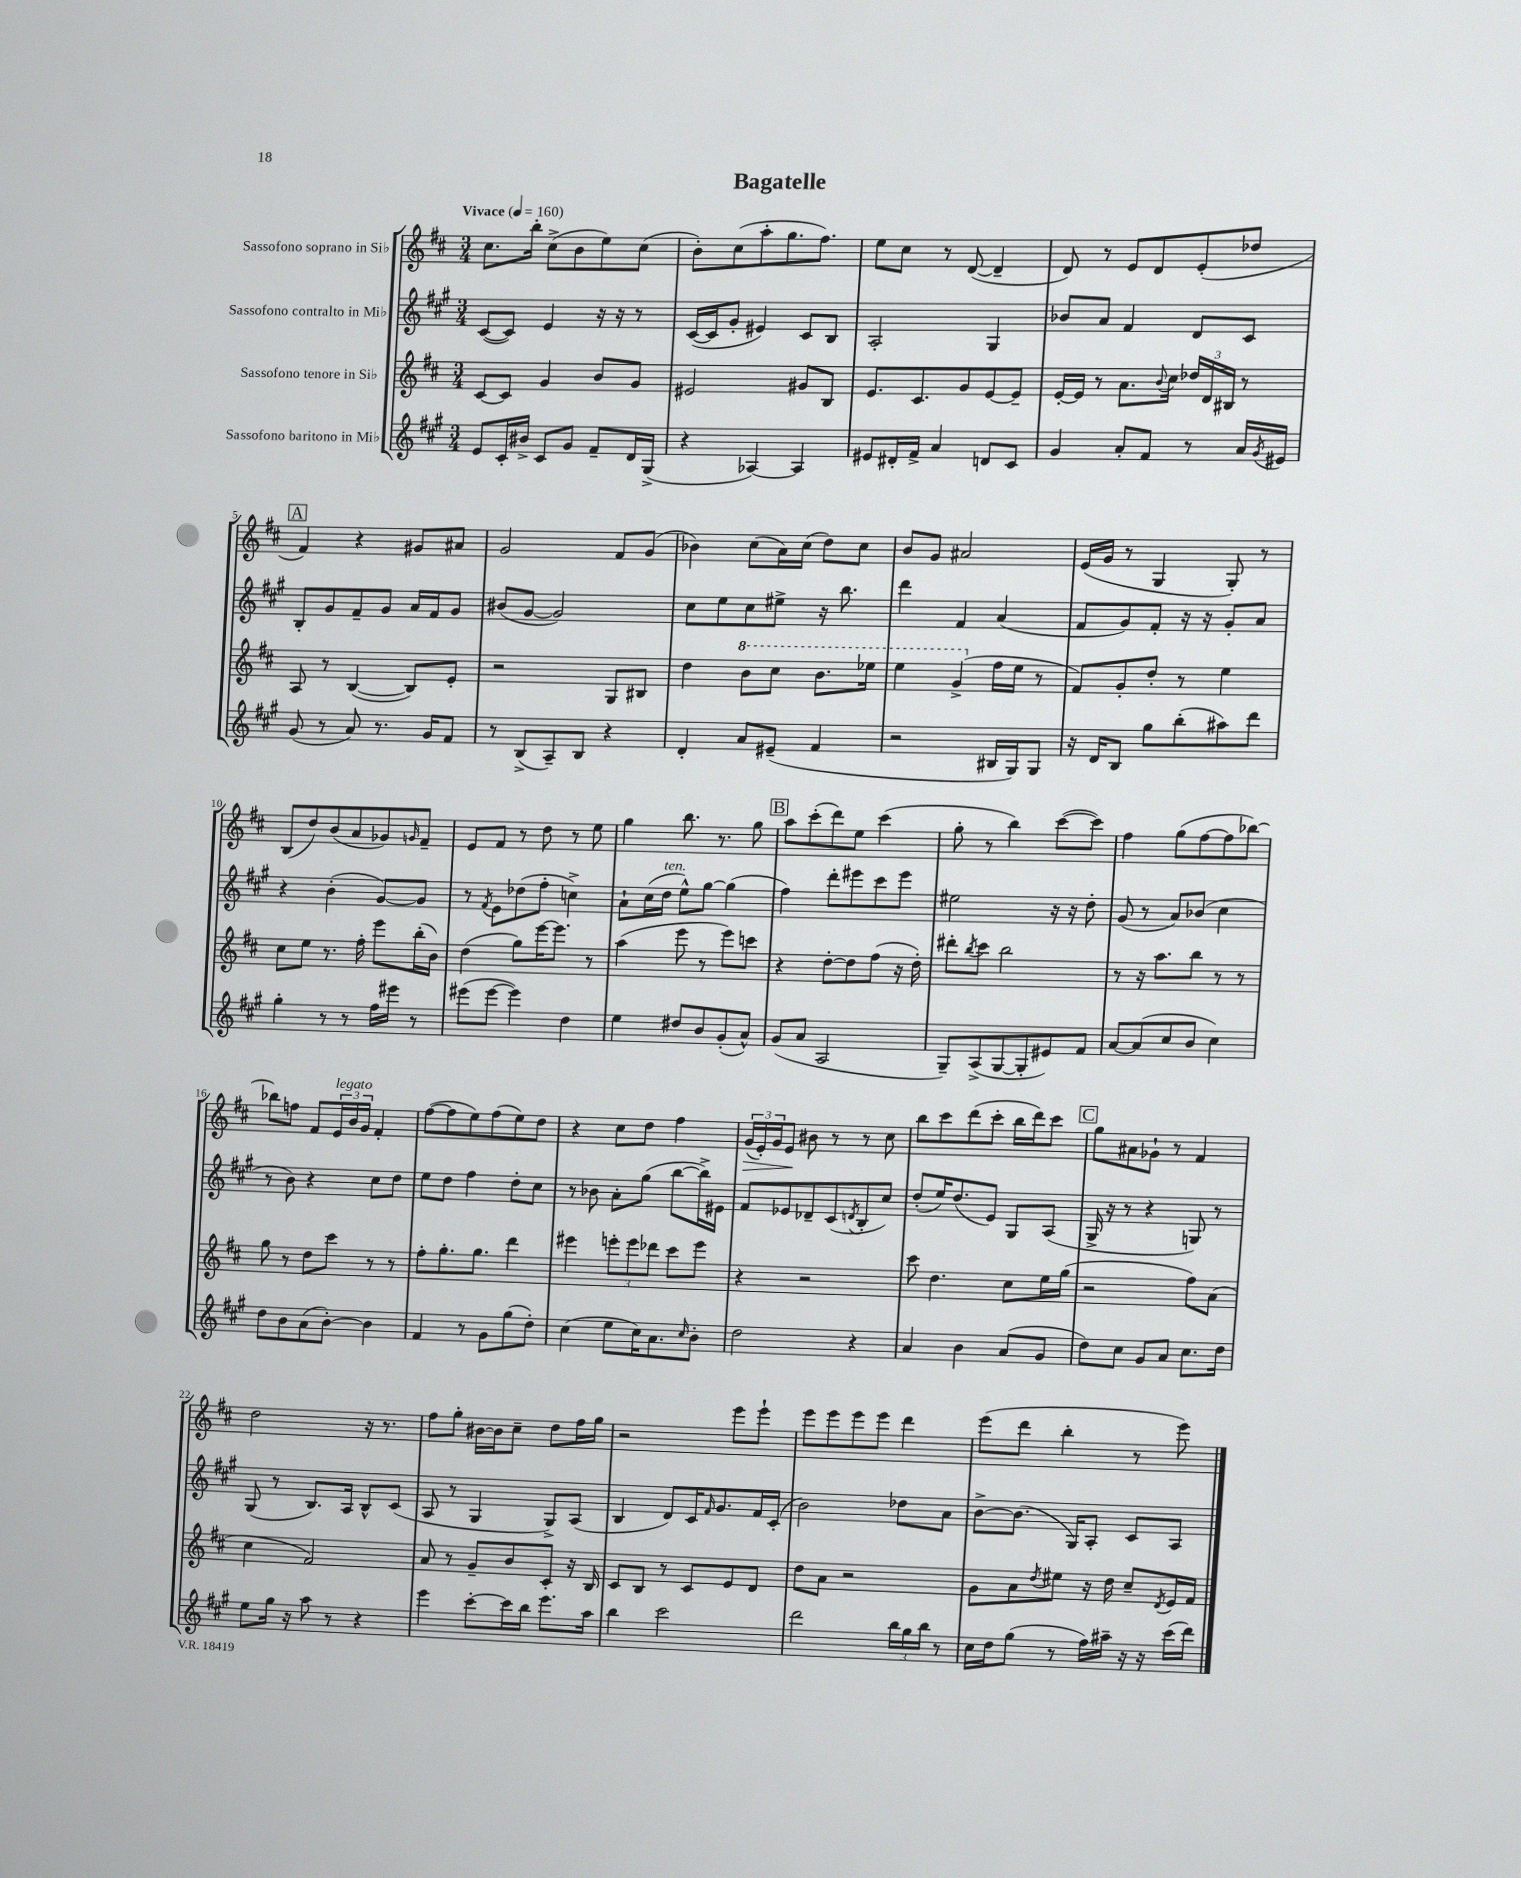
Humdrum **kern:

**kern	**kern	**kern	**kern	**dynam
*part4	*part3	*part2	*part1	*part1
*staff4	*staff3	*staff2	*staff1	*staff1
*I"Sassofono baritono in Mi♭	*I"Sassofono tenore in Si♭	*I"Sassofono contralto in Mi♭	*I"Sassofono soprano in Si♭	*
*clefG2	*clefG2	*clefG2	*clefG2	*
*k[f#c#g#]	*k[f#c#]	*k[f#c#g#]	*k[f#c#]	*
*M3/4	*M3/4	*M3/4	*M3/4	*
*MM160	*MM160	*MM160	*MM160	*
=1	=1	=1	=1	=1
!	!	!	!LO:TX:a:B:t=Vivace	!
8e/L	[8c#/L	([8c#/L	8.cc#\L	.
16c#'/L	8c#/J]	8c#/J])	.	.
16b#X^/JJ	.	.	16bb'\Jk	.
8c#/L	4g/	4e/	(8cc#^\L	.
8g#/J	.	.	8b\	.
8f#~/L	8b/L	16r	8ee\)	.
.	.	16r	.	.
16d/L	8g/J	8r	(8cc#\J	.
(16G#^/JJ	.	.	.	.
=2	=2	=2	=2	=2
4r	2e#X/	([16c#/LL	8b'\L)	.
.	.	16c#/J]	.	.
.	.	8g#'/J	(8cc#\	.
[4A-X/)	.	4e#X/)	8aa'\	.
.	.	.	8.gg\	.
4A-/]	8g#X/L	8c#/L	.	.
.	.	.	8.ff#\J)	.
.	8B/J	8B/J	.	.
=3	=3	=3	=3	=3
8e#X/L	8.e/L	2A'/	8ee\L	.
16d#X'/L	.	.	8cc#\J	.
16f#^/JJ	8.c#/	.	.	.
4a/	.	.	8r	.
.	8g/	.	([8d/	.
8dn/L	[8e/	4G#/	4d~/]	.
8c#/J	8e~/J]	.	.	.
=4	=4	=4	=4	=4
4g#/	[16e'/LL	8b-X/L	8d/)	.
.	16e/JJ]	.	.	.
.	8r	8a/J	8r	.
8a'/L	8.a\L	4f#/	8e/L	.
8f#/J	.	.	8d/	.
.	8qqb/	.	.	.
.	16cc#\Jk	.	.	.
8r	24dd-X/LL	8d/L	(8e'/	.
.	24d/	.	.	.
.	24B#X/JJ	.	.	.
16a/LL	8r	8c#/J	8dd-X/J	.
8qg#/	.	.	.	.
16e#X/JJ	.	.	.	.
!!LO:LB:g=z
!!LO:REH:place=s1:t=A
=5	=5	=5	=5	=5
(8g#/	8A/	8B'/L	4f#/)	.
8r	8r	8g#/	.	.
8a/)	([4B/	8f#~/	4r	.
8.r	.	8g#/J	.	.
.	8B/L])	16a/LL	8g#X/L	.
16g#/KL	.	16f#/J	.	.
8f#/J	8e'/J	8g#/J	8a#X/J	.
=6	=6	=6	=6	=6
8r	2r	(8b#X/L	2g/	.
(8B^/L	.	[8g#/J	.	.
8A~/)	.	2g#/])	.	.
8B/J	.	.	.	.
4r	8G/L	.	8f#/L	.
.	8B#X/J	.	(8g/J	.
=7	=7	=7	=7	=7
4d'/	4dd\	8cc#\L	4b-X\)	.
.	.	8ee\	.	.
*	*8va	*	*	*
8a/L	8bb\L	8cc#\	(8cc#\L	.
(8e#X~/J	8ccc#\J	8ee#X^\J	16a\L)	.
.	.	.	(16cc#\JJ	.
4f#/	8.bb\L	16r	8dd\L)	.
.	.	8.bb\	.	.
.	.	.	8cc#\J	.
.	16eee-X\Jk	.	.	.
=8	=8	=8	=8	=8
2r	4eee\	4ddd\	8b/L	.
.	.	.	8g/J	.
.	(4gg^/	4f#/	2a#X/	.
*	*X8va	*	*	*
16B#X/LL	16ff#\LL	(4a/	.	.
16G#/J)	16ee\JJ	.	.	.
8G#/J	8r	.	.	.
=9	=9	=9	=9	=9
16r	8f#/L)	8f#/L	(16e/LL	.
16d/KL	.	.	16g/JJ	.
8B/J	8g'/	8g#/)	8r	.
8gg#\L	8dd'/J	8f#'/J	4G/	.
(8bb'\	8r	16r	.	.
.	.	16r	.	.
8aa#X\)	4ee\	8g#'/L	8G'/)	.
8ddd\J	.	8a/J	8r	.
!!LO:LB:g=z
=10	=10	=10	=10	=10
4gg#'\	8cc#\L	4r	(8B/L	.
.	8ee\J	.	8dd/)	.
8r	8.r	(4b'\	(8b/	.
8r	.	.	8a/	.
.	16ff#'\	.	.	.
16ff#\LL	8eee\L	[8g#/L)	8g-X/)	.
16eee#X\JJ	.	.	.	.
.	.	.	16qqgn/	.
8r	(16bb'\L	8g#/J]	8f#~/J	.
.	16b\JJ)	.	.	.
=11	=11	=11	=11	=11
(8eee#X\L	(4dd\	8r	8e/L	.
.	.	8qf#/	.	.
[8eee#\J	.	8e\L	8f#/J	.
4eee#\])	8gg\L)	(8dd-X\	8r	.
.	[16eee\K	8ff#'\J	8dd\	.
.	8.eee\J]	.	.	.
4dd\	.	4ccn^\)	8r	.
.	8r	.	8ee\	.
=12	=12	=12	=12	=12
4ee\	(4aa\	8a`\L	4gg\	.
.	.	(16cc#\L	.	.
!	!	!LO:TX:a:i:t=ten.	!	!
.	.	16dd\JJ	.	.
8dd#X/L	8eee\	8ee^^\L)	8.bb\	.
8b/	8r	[8gg#\J	.	.
.	.	.	8.r	.
(8g#'/	8eee\L)	(4gg#\]	.	.
8a^^/J)	8cccn\J	.	8gg\	.
!!LO:REH:place=s1:t=B
=13	=13	=13	=13	=13
(8g#/L	4r	4ff#\)	8aa\L	.
8a/J	.	.	(8ccc#'\	.
2A/	[8dd'\L	8ddd'\L	8ddd\)	.
.	8dd\]	8eee#X\	8ee\J	.
.	(8ff#\J	8ccc#\	(4ccc#\	.
.	16r	8eee#\J	.	.
.	16dd'\)	.	.	.
=14	=14	=14	=14	=14
8G#~/L)	8ddd#X'\L	2ee#X\	8gg'\	.
.	8qbb/	.	.	.
(8A^/	8ccc#\J	.	8r	.
[8G#/	2bb\	.	4bb\)	.
8G#'/]	.	.	.	.
8e#X/)	.	16r	([8ccc#\L	.
.	.	16r	.	.
8f#/J	.	8dd'\	8ccc#\J])	.
=15	=15	=15	=15	=15
[8a/L	8r	(8g#/	4ff#\	.
(8a/]	16r	8r	.	.
.	8.aa\L	.	.	.
8cc#/	.	8a/L)	(8gg\L	.
8b/J	8bb\J	(8b-X/J	[8ff#\	.
4cc#\)	8r	4cc#\	8ff#\]	.
.	8r	.	[8bb-X\J)	.
!!LO:LB:g=z
=16	=16	=16	=16	=16
8dd\L	8gg\	8r	8bb-X\L]	.
8b\	8r	8b\)	8ffn\J	.
(8a\	8dd\L	4r	8f#/L	.
!	!	!	!LO:TX:a:i:t=legato	!
[8b'\J)	8ccc#\J	.	24e/L	.
.	.	.	24b/	.
.	.	.	24g/JJ	.
4b\]	8r	8cc#\L	4f#'/	.
.	8r	8dd\J	.	.
=17	=17	=17	=17	=17
4f#/	8ff#'\L	8ee\L	([8ff#\L	.
.	8.gg'\	8dd\J	8ff#\]	.
8r	.	4ff#\	8ee\)	.
.	8.gg\J	.	.	.
8g#\L	.	.	(8ff#\	.
(8gg#\	4ddd\	8dd'\L	8ee\)	.
8dd'\J)	.	8cc#\J	8dd\J	.
=18	=18	=18	=18	=18
(4cc#\	4eee#X\	8r	4r	.
.	.	8b-X\	.	.
8ee\L	12eeen'\L	8a'\L	8cc#\L	.
.	12eee\	.	.	.
16cc#\K)	.	(8gg#\J	8dd\J	.
.	12ddd-X\J	.	.	.
8.a\	.	.	.	.
.	8ccc#\L	[8bb\L	4ff#\	.
16qqcc#/	.	.	.	.
8b'\J	8eee\J	16bb^\L])	.	.
.	.	16e#X\JJ	.	.
=19	=19	=19	=19	=19
!	!	!	!	!LO:HP:b
2dd\	4r	8f#/L	(24g/LL	>
.	.	.	24e'/)	.
.	.	.	24g/J	.
.	.	8e-X/	8e/J	.
.	2r	8d-X~/	8b#X\	]
.	.	(8c#/	8r	.
.	.	8qdn/	.	.
4r	.	8B'/	8r	.
.	.	8cc#/J)	8cc#\	.
=20	=20	=20	=20	=20
4a/	8ccc#\	(8dd'/L	8bb\L	.
.	4.dd\	16ee/K)	8ccc#\	.
.	.	(8.dd/	.	.
4b\	.	.	(8ddd\	.
.	.	8e/J)	8ccc#'\J	.
(8a/L	8cc#\L	8G#/L	16bb\LL	.
.	.	.	16ddd\J)	.
8g#/J	16ee\L	(8A/J	8ccc#\J	.
.	(16gg\JJ	.	.	.
!!LO:REH:place=s1:t=C
=21	=21	=21	=21	=21
8dd\L)	2r	16G#^/	8gg\L	.
.	.	16r	.	.
8cc#\J	.	8r	8a#X\	.
8g#/L	.	4r	8g-X`\J	.
8a/J	.	.	8r	.
8.cc#\L	8ff#\L)	8Gn/)	4f#/	.
.	(8a\J	8r	.	.
16dd\Jk	.	.	.	.
!!LO:LB:g=z
=22	=22	=22	=22	=22
8ee\L	4cc#\	(8G#/	2dd\	.
16gg#\Jk	.	8r	.	.
16r	.	.	.	.
8aa\	2f#/)	8.B/L)	.	.
8r	.	.	.	.
.	.	16A/Jk	.	.
4r	.	8B^^/L	16r	.
.	.	.	8.r	.
.	.	(8c#/J	.	.
=23	=23	=23	=23	=23
4eee\	8a/	8A/	8ff#\L	.
.	8r	8r	8gg'\J	.
[8ccc#'\L	8g~/L	4G#/	[16b#X\LL	.
.	.	.	16b#\J]	.
16ccc#\L]	8b/	.	8cc#~\J	.
16bb\JJ	.	.	.	.
8.eee\L	8c#'/J	8G#^/L)	8dd\L	.
.	16r	(8A/J	16ff#\L	.
16aa\Jk	16B/	.	16gg\JJ	.
=24	=24	=24	=24	=24
4bb\	8c#/L	4B/	2r	.
.	8B/J	.	.	.
2ccc#\	8r	8d/L)	.	.
.	8c#/L	16c#/K	.	.
.	.	16qqf#/	.	.
.	.	8.g#/	.	.
.	8e/	.	8eee\L	.
.	8d/J	16f#/L	8eee`\J	.
.	.	(16c#'/JJ	.	.
=25	=25	=25	=25	=25
2ddd\	8dd\L	2b\)	8eee\L	.
.	8a\J	.	8eee\	.
.	2r	.	8eee\	.
.	.	.	8eee\J	.
24bb\LL	.	8dd-X\L	4ddd\	.
24gg#\	.	.	.	.
24bb\JJ	.	.	.	.
8r	.	8a\J	.	.
=26	=26	=26	=26	=26
16cc#\LL	8g\L	[8b^\L	(8eee\L	.
16dd\J	.	.	.	.
(8gg#\J	8a\	(8.b\J]	8ddd\J	.
.	8qdd/	.	.	.
8r	8ee#X\J	.	4bb'\	.
.	.	16G#/KL)	.	.
16ff#\LL)	16r	8A'/J	.	.
16aa#X~\JJ	16dd\	.	.	.
16r	8cc#~/L	8c#/L	8r	.
16r	.	.	.	.
.	8qd/	.	.	.
(16ccc#\LL	16e/L	8A/J	8eee\)	.
16ddd\JJ)	16f#/JJ	.	.	.
==	==	==	==	==
*-	*-	*-	*-	*-
